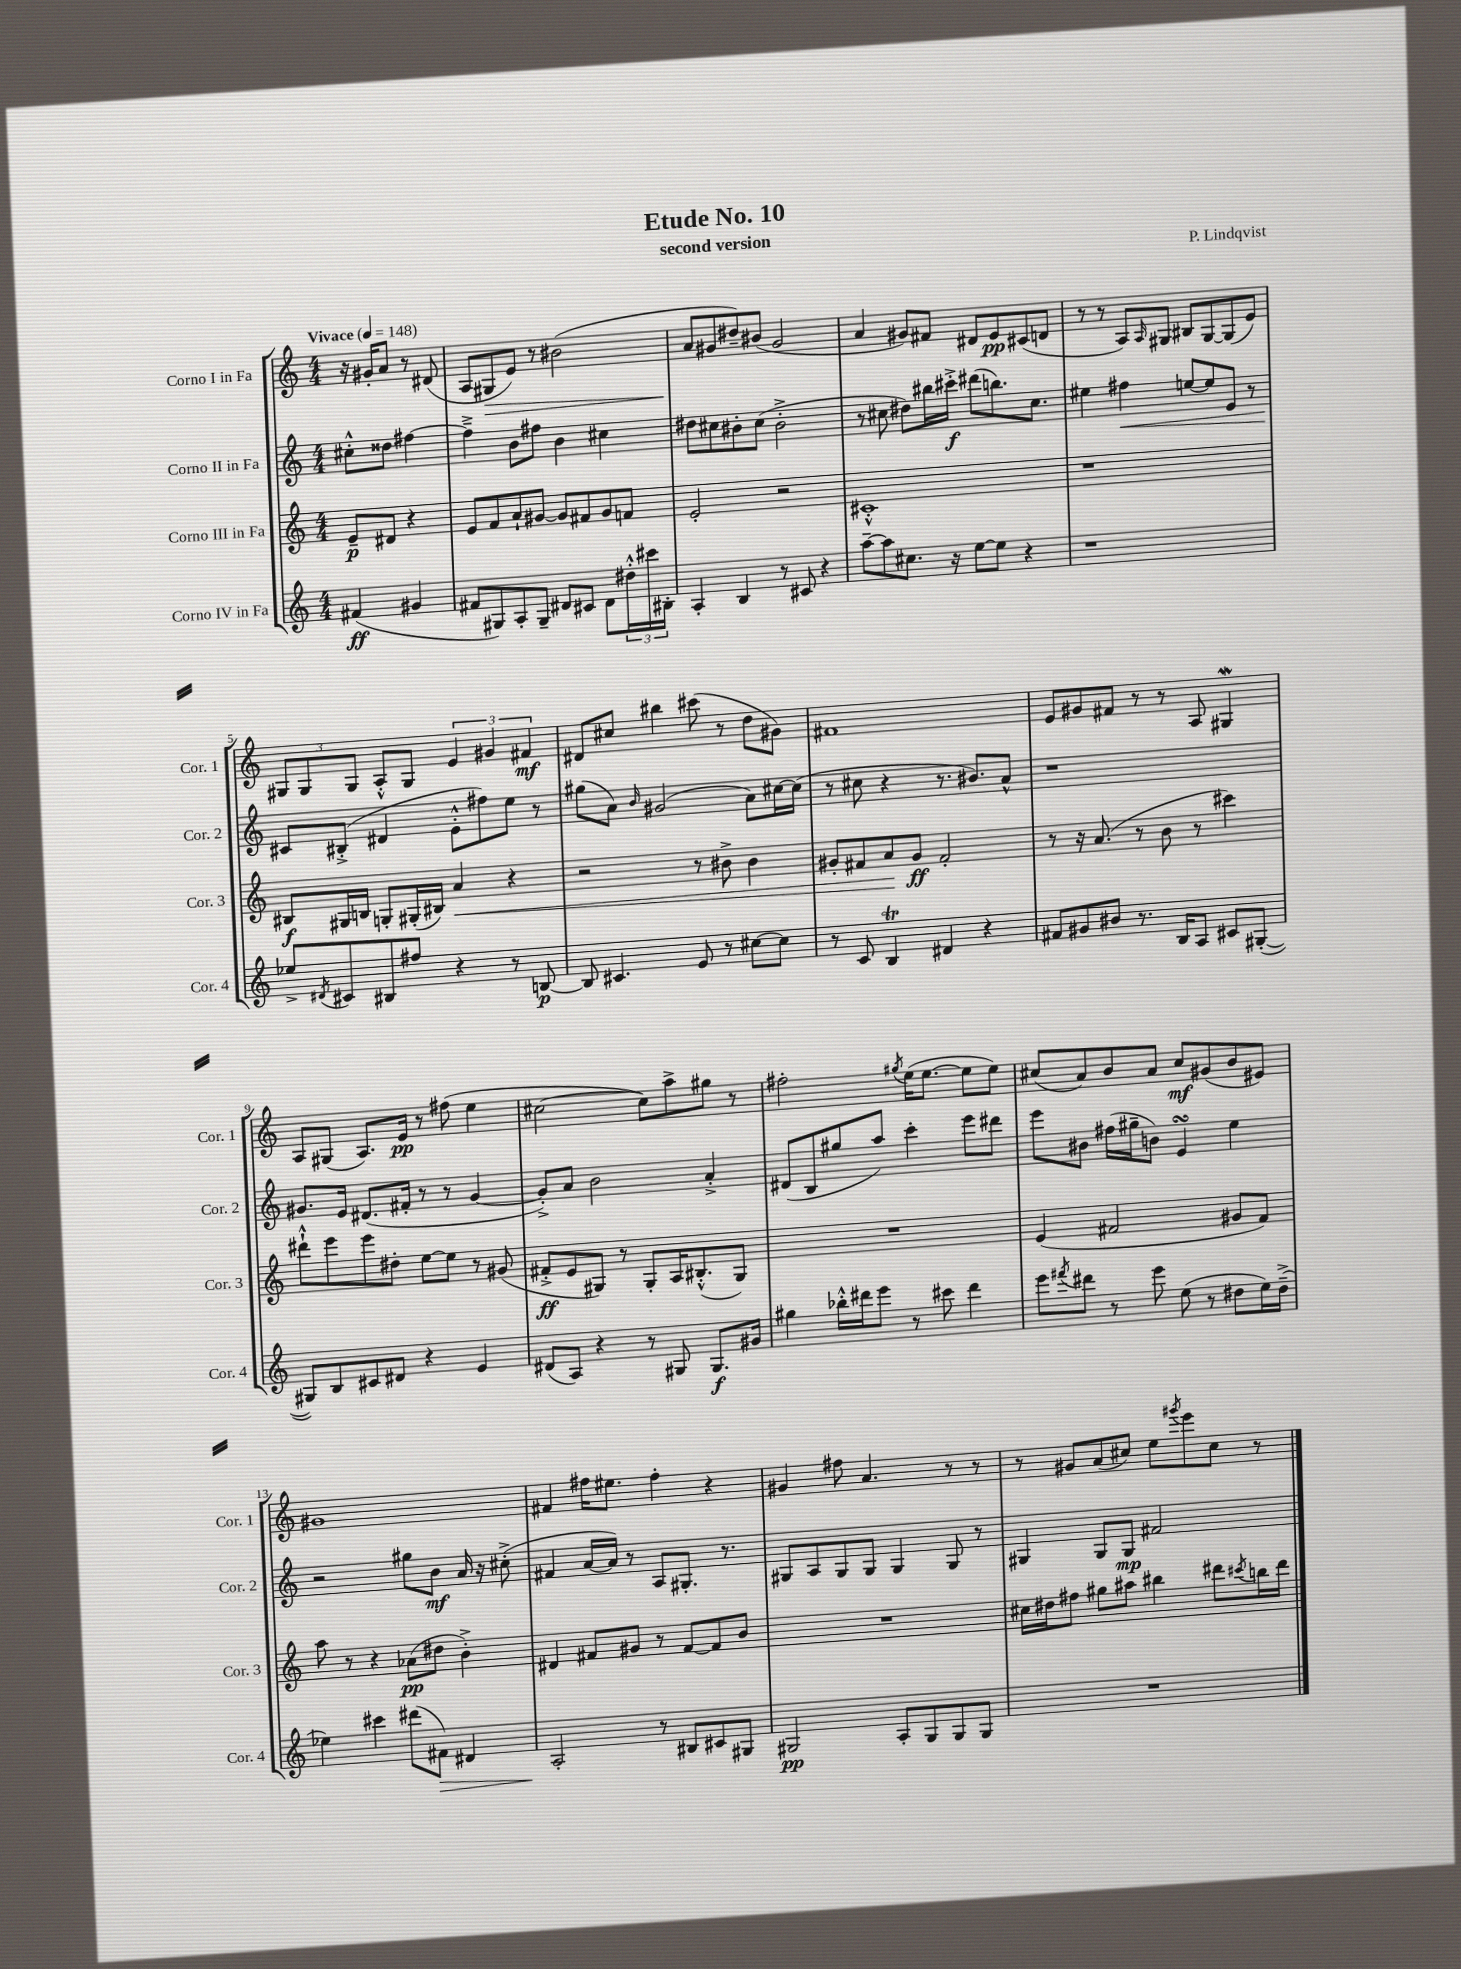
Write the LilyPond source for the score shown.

\header { title = "Etude No. 10" composer = "P. Lindqvist" subtitle = "second version" }
<<
\new StaffGroup <<
\new Staff = "s0" \with { instrumentName = "Corno I in Fa" shortInstrumentName = "Cor. 1" } {
    \clef treble \key c \major \numericTimeSignature \time 4/4 \partial 2 \tempo "Vivace" 4 = 148
    r16 gis'16-. a'8 r8 dis'8( |
    a8 gis8\> e'8) r8 bis'2( |
    a'8\! gis'8 dis''8--) bis'8( gis'2 |
    a'4 gis'8) fis'8 dis'8 e'8\pp cis'8( d'8 |
    r8 r8 a8) \grace { a16 } gis8 bis8 gis8~ gis8( e'8) |
    \tuplet 3/2 { gis8 gis8 gis8 } a8-.-^ gis8 \tuplet 3/2 { e'4 gis'4 fis'4\mf } |
    dis'8 cis''8 bis''4 cis'''8( r8 d''8 gis'8) |
    fis'1 |
    e'8 gis'8 fis'8 r8 r8 a8 gis4\mordent |
    a8 gis8( a8.) e'16\pp r8 fis''8( e''4 |
    cis''2~ cis''8) a''8-> gis''8 r8 |
    fis''2-. \acciaccatura { gis''8 } e''16( e''8.~ e''8 e''8) |
    cis''8( a'8) b'8 a'8 cis''8\mf gis'8( b'8 eis'8) |
    gis'1 |
    fis'4 fis''16 eis''8. fis''4-. r4 |
    gis'4 fis''8 a'4. r8 r8 |
    r8 gis'8 a'8( cis''8) e''8 \acciaccatura { gis'''8 } e'''8 cis''8 r8 \bar "|." |
}
\new Staff = "s1" \with { instrumentName = "Corno II in Fa" shortInstrumentName = "Cor. 2" } {
    \clef treble \key c \major \numericTimeSignature \time 4/4 \partial 2
    cis''8-.-^ disis''8 fis''4~ |
    fis''4---> b'8 fis''8 b'4 cis''4 |
    dis''8 cis''8 bis'8-. cis''8( bis'2-.-> |
    r8 cis''8 dis''8) bis''16 cis'''16-.->\f dis'''8( b''8.) cis''8. |
    eis''4 fis''4\< e''8~ e''8 e'8 r8 |
    cis'8\! bis8-.->( dis'4 e'8-.-^ fis''8) e''8 r8 |
    gis''8( a'8) \grace { b'16 } gis'2( a'8) cis''16~ cis''16( |
    r8 cis''8 r4 r8. bis'8.) a'8-^ |
    r1 |
    gis'8. e'16 dis'8.( fis'16-. r8 r8 gis'4~ |
    gis'8-.->) a'8 b'2 a'4-.-> |
    dis'8( b8 gis''8 a''8) c'''4-. e'''8 dis'''8 |
    e'''8 bis'8 fis''16( gis''16-- b'8) e'4\turn e''4 |
    r2 gis''8 b'8\mf a'16 r16 cis''8-.->( |
    fis'4 a'16~ a'16) r8 a8 gis8.-. r8. |
    gis8 a8 gis8 gis8 gis4 gis8 r8 |
    gis4 gis8 gis8\mp fis'2 \bar "|." |
}
\new Staff = "s2" \with { instrumentName = "Corno III in Fa" shortInstrumentName = "Cor. 3" } {
    \clef treble \key c \major \numericTimeSignature \time 4/4 \partial 2
    e'8--\p dis'8 r4 |
    e'8 f'8 a'8-! gis'8~ gis'8 fis'8 gis'8 f'8 |
    e'2-. r2 |
    cis'1-.-^ |
    r1 |
    bis8\f gis16 b16 g8-. gis16-.( bis16) a'4\< r4 |
    r2 r8 bis'8-> bis'4 |
    gis'8-. fis'8 a'8\! gis'8\ff fis'2-. |
    r8 r16 a'8.( r8 b'8 r8 cis'''4) |
    dis'''8-!-^ e'''8 e'''8 dis''8-. e''8~ e''8 r8 gis'8( |
    fis'8-.->\ff e'8 gis8) r8 gis8-. a16 bis8.-.-^( gis8) |
    R1 |
    e'4( fis'2 gis'8 fis'8) |
    a''8 r8 r4 aes'8\pp( dis''8 b'4-.->) |
    dis'4 fis'8 gis'8 r8 fis'8~ fis'8 b'8 |
    R1 |
    cis''16 dis''16 fis''8 gis''8 ais''8 bis''4 dis'''8 \acciaccatura { cis'''8 } b''16 dis'''16 \bar "|." |
}
\new Staff = "s3" \with { instrumentName = "Corno IV in Fa" shortInstrumentName = "Cor. 4" } {
    \clef treble \key c \major \numericTimeSignature \time 4/4 \partial 2
    fis'4\ff( gis'4 |
    fis'8 gis8) a8-. gis8-- dis'8 cis'8 dis'8 \tuplet 3/2 { dis''16-.-^ cis'''16 bis16-. } |
    a4-. b4 r8 cis'8 r4 |
    a''8~-- a''8 cis''8. r16 e''8~ e''8 r4 |
    r1 |
    ees''8-> \acciaccatura { dis'8 } cis'8 bis8 fis''8 r4 r8 b8~\p |
    b8 cis'4. e'8 r8 cis''8~ cis''8 |
    r8 c'8 b4\trill dis'4 r4 |
    fis'8 gis'8 bis'8 r8. b16 a8 cis'8 gis8~-.( |
    gis8) b8 cis'8 dis'8 r4 e'4 |
    dis'8( a8) r4 r8 gis8 gis8.\f gis'16 |
    gis''4 bes''16-.-^ dis'''16 e'''8 r8 cis'''8 dis'''4 |
    e'''8 \acciaccatura { fis'''8 } dis'''8 r8 e'''8 e''8( r8 dis''8 e''16) dis''16--->( |
    ees''4) cis'''4 dis'''8( fis'8\>) dis'4 |
    a2-.\! r8 bis8 cis'8 gis8 |
    gis2\pp a8-. gis8 gis8 gis8 |
    R1 \bar "|." |
}
>>
>>
